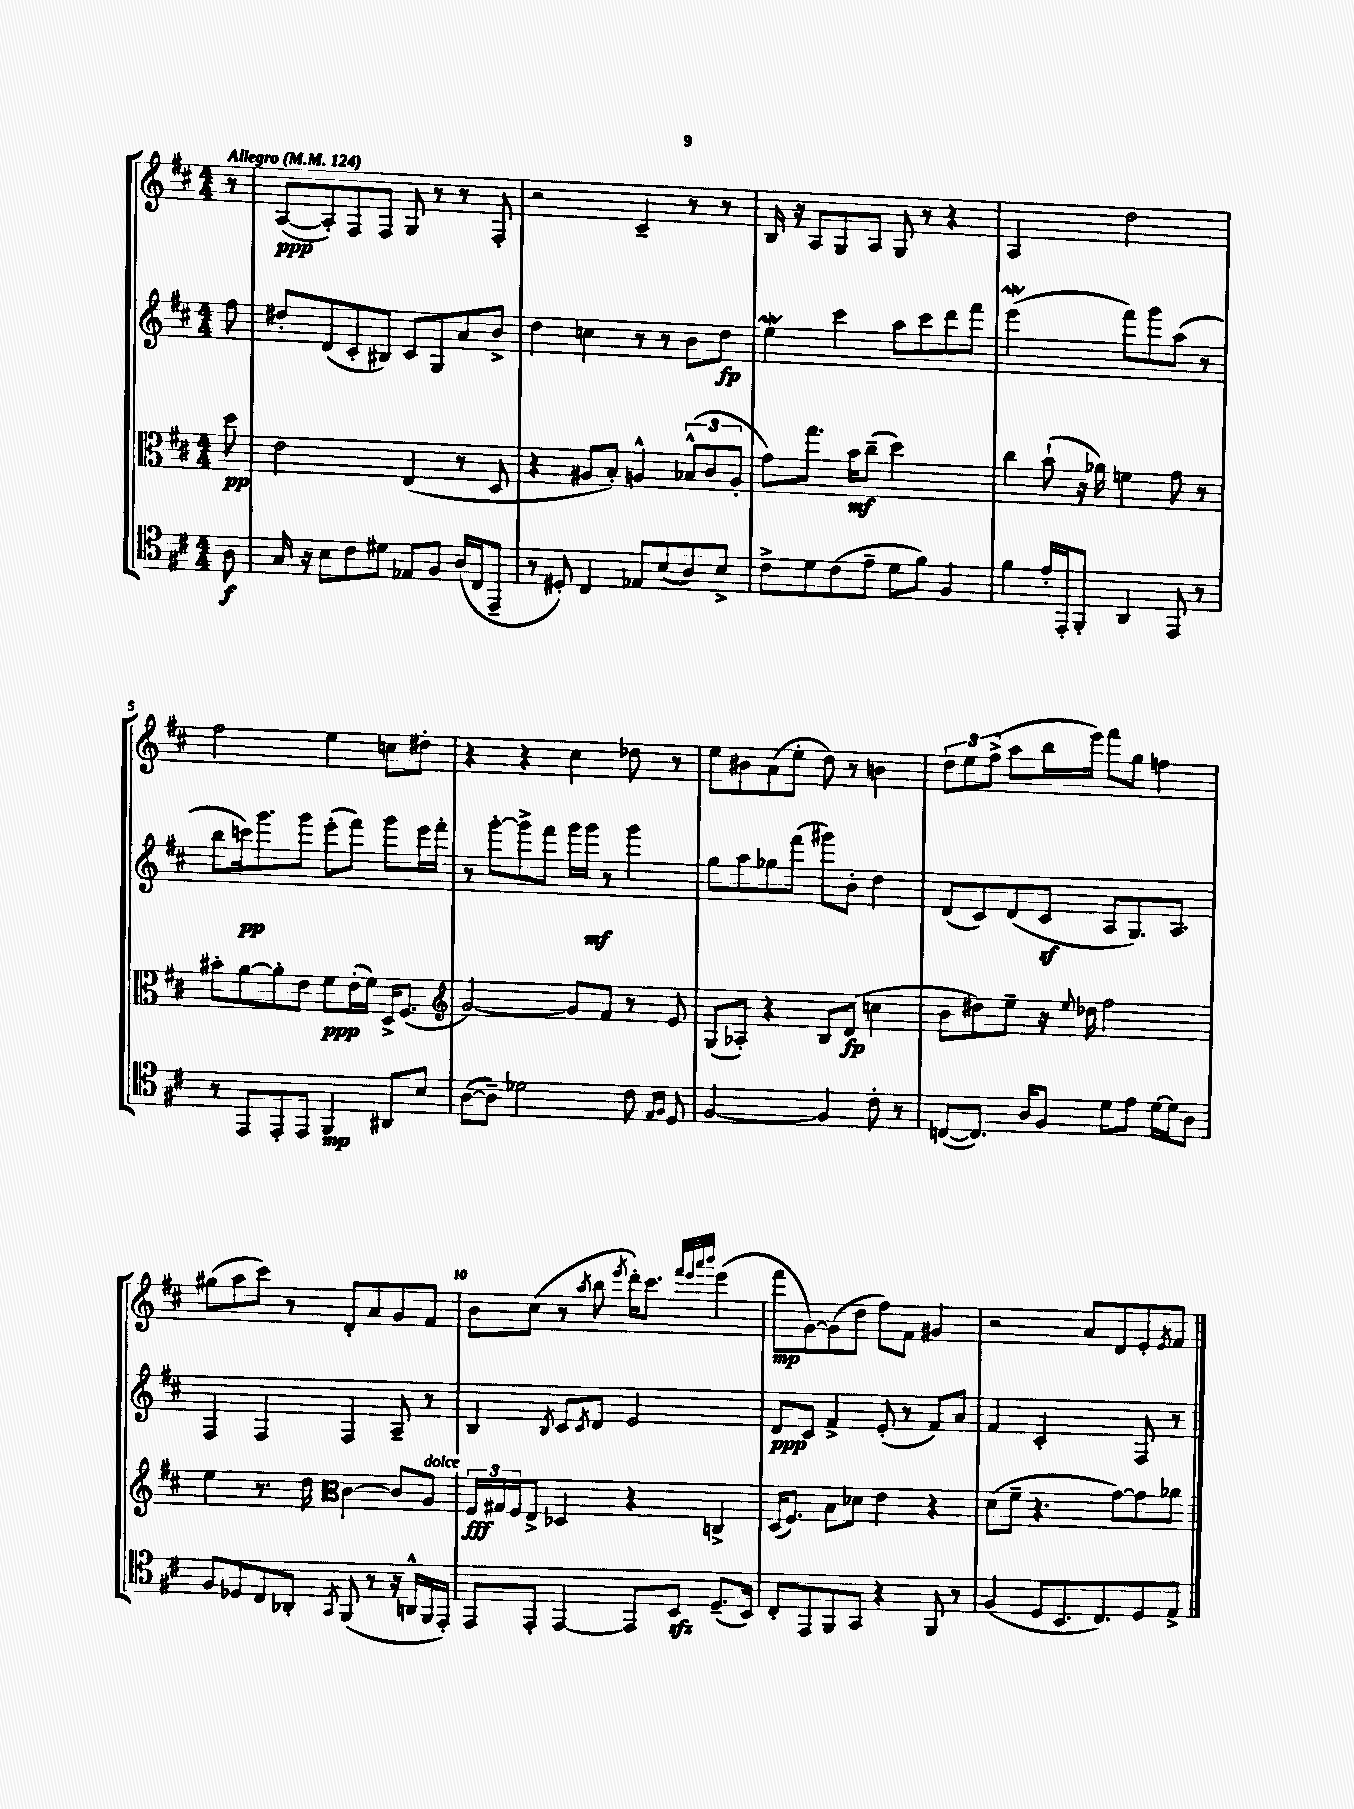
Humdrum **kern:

**kern	**dynam	**kern	**dynam	**kern	**dynam	**kern	**dynam
*part4	*part4	*part3	*part3	*part2	*part2	*part1	*part1
*staff4	*staff4	*staff3	*staff3	*staff2	*staff2	*staff1	*staff1
*clefC4	*	*clefC3	*	*clefG2	*	*clefG2	*
*k[f#c#]	*	*k[f#c#]	*	*k[f#c#]	*	*k[f#c#]	*
*M4/4	*	*M4/4	*	*M4/4	*	*M4/4	*
*MM124	*	*MM124	*	*MM124	*	*MM124	*
=	=	=	=	=	=	=	=
!	!	!	!	!	!	!LO:TX:a:B:t=Allegro	!
8A\	f	8dd\	pp	8ff#\	.	8r	.
=1	=1	=1	=1	=1	=1	=1	=1
16G/	.	2e\	.	8dd#X'/L	.	([8A/L	ppp
16r	.	.	.	.	.	.	.
8B\L	.	.	.	(8d/	.	8A'/])	.
8c#\	.	.	.	8c#'/	.	8F#/	.
8d#X\J	.	.	.	8B#X/J)	.	8F#/J	.
8E-X/L	.	(4E/	.	8c#/L	.	8G/	.
8F#/J	.	.	.	8G/	.	8r	.
(16A/LL	.	8r	.	8a/	.	8r	.
16C#/J	.	.	.	.	.	.	.
8EE~/J	.	8D/	.	8b^/J	.	8F#'/	.
=2	=2	=2	=2	=2	=2	=2	=2
8r	.	4r	.	4dd\	.	2r	.
8D#X'/)	.	.	.	.	.	.	.
4C#/	.	8A#X/L	.	4ccn\	.	.	.
.	.	8B'/J)	.	.	.	.	.
8E-X/L	.	4An^^/	.	8r	.	4c#~/	.
(8B/	.	.	.	8r	.	.	.
8A/)	.	(12B-X^^/L	.	8b\L	.	8r	.
.	.	12c#/	.	.	.	.	.
8B^/J	.	.	.	8dd\J	fp	8r	.
.	.	12A'/J	.	.	.	.	.
=3	=3	=3	=3	=3	=3	=3	=3
8c#^\L	.	8g\L)	.	4eeW\	.	16B/	.
.	.	.	.	.	.	16r	.
8d\	.	8.gg\J	.	.	.	8A/L	.
(8c#\	.	.	.	4ccc#\	.	8G/	.
.	.	16b\KL	mf	.	.	.	.
8e~\J	.	(8cc#~\J	.	.	.	8A/J	.
8d\L	.	2dd\)	.	8aa\L	.	8G/	.
8f#\J)	.	.	.	8ccc#\	.	8r	.
4F#/	.	.	.	8ddd\	.	4r	.
.	.	.	.	8fff#\J	.	.	.
=4	=4	=4	=4	=4	=4	=4	=4
4f#\	.	4cc#\	.	(2eeeW\	.	2A/	.
16e'/LL	.	(8b`\	.	.	.	.	.
16EE'/J	.	.	.	.	.	.	.
8FF#'/J	.	16r	.	.	.	.	.
.	.	16a-X\)	.	.	.	.	.
4AA/	.	4fn\	.	8fff#\L)	.	2dd\	.
.	.	.	.	8ggg\	.	.	.
8EE/	.	8g\	.	(8aa\J	.	.	.
8r	.	8r	.	8r	.	.	.
!!LO:LB:g=z
=5	=5	=5	=5	=5	=5	=5	=5
8r	.	8b#X'\L	.	8bb\L	.	2ff#\	.
8EE/L	.	[8a\	.	16cccn\k)	pp	.	.
.	.	.	.	8.ggg\	.	.	.
8EE'/	.	8a'\]	.	.	.	.	.
8EE/J	.	8e\J	.	8ggg\J	.	.	.
4FF#/	mp	8f#\L	ppp	(8eee'\L	.	4ee\	.
.	.	(16e'\L	.	8fff#\J)	.	.	.
.	.	16f#\JJ)	.	.	.	.	.
8AA#X/L	.	16D^/KL	.	8ggg\L	.	8ccn\L	.
.	.	(8.F#/J	.	.	.	.	.
8B/J	.	.	.	16eee\L	.	8dd#X'\J	.
.	.	.	.	16fff#'\JJ	.	.	.
=6	=6	=6	=6	=6	=6	=6	=6
*	*	*clefG2	*	*	*	*	*
([8A\L	.	[2g/)	.	8r	.	4r	.
8A~\J])	.	.	.	[8ggg'\L	.	.	.
2d-X\	.	.	.	8ggg^\]	.	4r	.
.	.	.	.	8fff#\J	.	.	.
.	.	8g/L]	.	16ggg\LL	.	4cc#\	.
.	.	.	.	16ggg\JJ	mf	.	.
.	.	8f#/J	.	8r	.	.	.
8c#\	.	8r	.	4ggg\	.	8dd-X\	.
16qqE/LL	.	.	.	.	.	.	.
16qqF#/JJ	.	.	.	.	.	.	.
8D/	.	8e/	.	.	.	8r	.
=7	=7	=7	=7	=7	=7	=7	=7
[2F#/	.	(8G/L	.	8gg\L	.	8ee\L	.
.	.	8A-X'/J)	.	8aa\	.	8b#X\	.
.	.	4r	.	8gg-X\	.	(8a\	.
.	.	.	.	(8fff#\J	.	8ee'\J	.
4F#/]	.	8B/L	.	8ggg#X\L)	.	8dd\)	.
.	.	(8d/J	fp	8b'\J	.	8r	.
8c#'\	.	4ccn\	.	4dd\	.	4bn\	.
8r	.	.	.	.	.	.	.
=8	=8	=8	=8	=8	=8	=8	=8
([8Cn/L	.	8b\L	.	(8d/L	.	12dd\L	.
.	.	.	.	.	.	12ee\	.
8.C/J])	.	8dd#X\)	.	8c#/)	.	.	.
.	.	.	.	.	.	(12ff#^\J	.
.	.	8ee~\J	.	(8d/	.	8aa\L	.
16A/KL	.	.	.	.	.	.	.
8F#/J	.	16r	.	8c#z/J	.	16bb\L	.
.	.	8qqee/	.	.	.	.	.
.	.	16dd-X\	.	.	.	16eee\JJ)	.
8d\L	.	2ff#\	.	8A/L	.	8fff#\L	.
8e\J	.	.	.	8.G/)	.	8gg\J	.
[16d\LL	.	.	.	.	.	4ffn\	.
16d\J]	.	.	.	8.A/J	.	.	.
8A\J	.	.	.	.	.	.	.
!!LO:LB:g=z
=9	=9	=9	=9	=9	=9	=9	=9
8F#/L	.	4ee\	.	4F#/	.	(8gg#X\L	.
8D-X/	.	.	.	.	.	8aa\	.
8C#/	.	8.r	.	4F#/	.	8ccc#\J)	.
8AA-X'/J	.	.	.	.	.	8r	.
.	.	16dd\	.	.	.	.	.
8qGG/	.	.	.	.	.	.	.
*	*	*clefC3	*	*	*	*	*
(8FF#/	.	[4c#\	.	4F#/	.	8d'/L	.
8r	.	.	.	.	.	8a/	.
16r	.	8c#/L]	.	8A~/	.	8g/	.
16AAn^^/LL	.	.	.	.	.	.	.
!	!	!LO:TX:a:i:t=dolce	!	!	!	!	!
16FF#/	.	8A/J	.	8r	.	8f#/J	.
16EE'/JJ)	.	.	.	.	.	.	.
=10	=10	=10	=10	=10	=10	=10	=10
8EE/L	.	24F#/LL	fff	4B/	.	8b\L	.
.	.	24G#X/	.	.	.	.	.
.	.	24F#/J	.	.	.	.	.
8EE'/J	.	8E^/J	.	.	.	(8cc#\J	.
.	.	.	.	8qB/	.	.	.
[4EE/	.	4D-X/	.	8c#/L	.	8r	.
.	.	.	.	8qc#/	.	8qaa/	.
.	.	.	.	8d/J	.	8bb\	.
.	.	.	.	.	.	8qeee/	.
8EE/L]	.	4r	.	2e/	.	16ddd'\KL)	.
.	.	.	.	.	.	8.ccc#\J	.
8BBzz/J	.	.	.	.	.	.	.
.	.	.	.	.	.	32qqfff#/LLL	.
.	.	.	.	.	.	32qqeee/	.
.	.	.	.	.	.	32qqaaa/	.
.	.	.	.	.	.	32qqbbb/JJJ	.
(8.D~/L	.	4Cn^/	.	.	.	(4eee\	.
16BB/Jk)	.	.	.	.	.	.	.
=11	=11	=11	=11	=11	=11	=11	=11
8C#'/L	.	(16D/KL	.	8d/L	ppp	8fff#\L	mp
.	.	8.F#/J)	.	.	.	.	.
8EE/	.	.	.	8c#/J	.	[8g\)	.
8FF#/	.	8B\L	.	4f#^/	.	(8g\]	.
8GG/J	.	8d-X\J	.	.	.	8dd\J	.
4r	.	4e\	.	(8e'/	.	8ff#\L)	.
.	.	.	.	8r	.	8f#\J	.
8FF#/	.	4r	.	8f#/L)	.	4g#X/	.
8r	.	.	.	8a/J	.	.	.
=12	=12	=12	=12	=12	=12	=12	=12
(4F#/	.	(8d\L	.	4f#/	.	2r	.
.	.	8f#~\J	.	.	.	.	.
8D/L	.	4.r	.	2c#'/	.	.	.
8.BB/	.	.	.	.	.	.	.
.	.	.	.	.	.	8a/L	.
8.C#/)	.	.	.	.	.	.	.
.	.	[8g\L)	.	.	.	8d/	.
8D/	.	8g\]	.	8F#/	.	8e'/	.
.	.	.	.	.	.	8qe/	.
8E^/J	.	8a-X\J	.	8r	.	8f#/J	.
==	==	==	==	==	==	==	==
*-	*-	*-	*-	*-	*-	*-	*-
